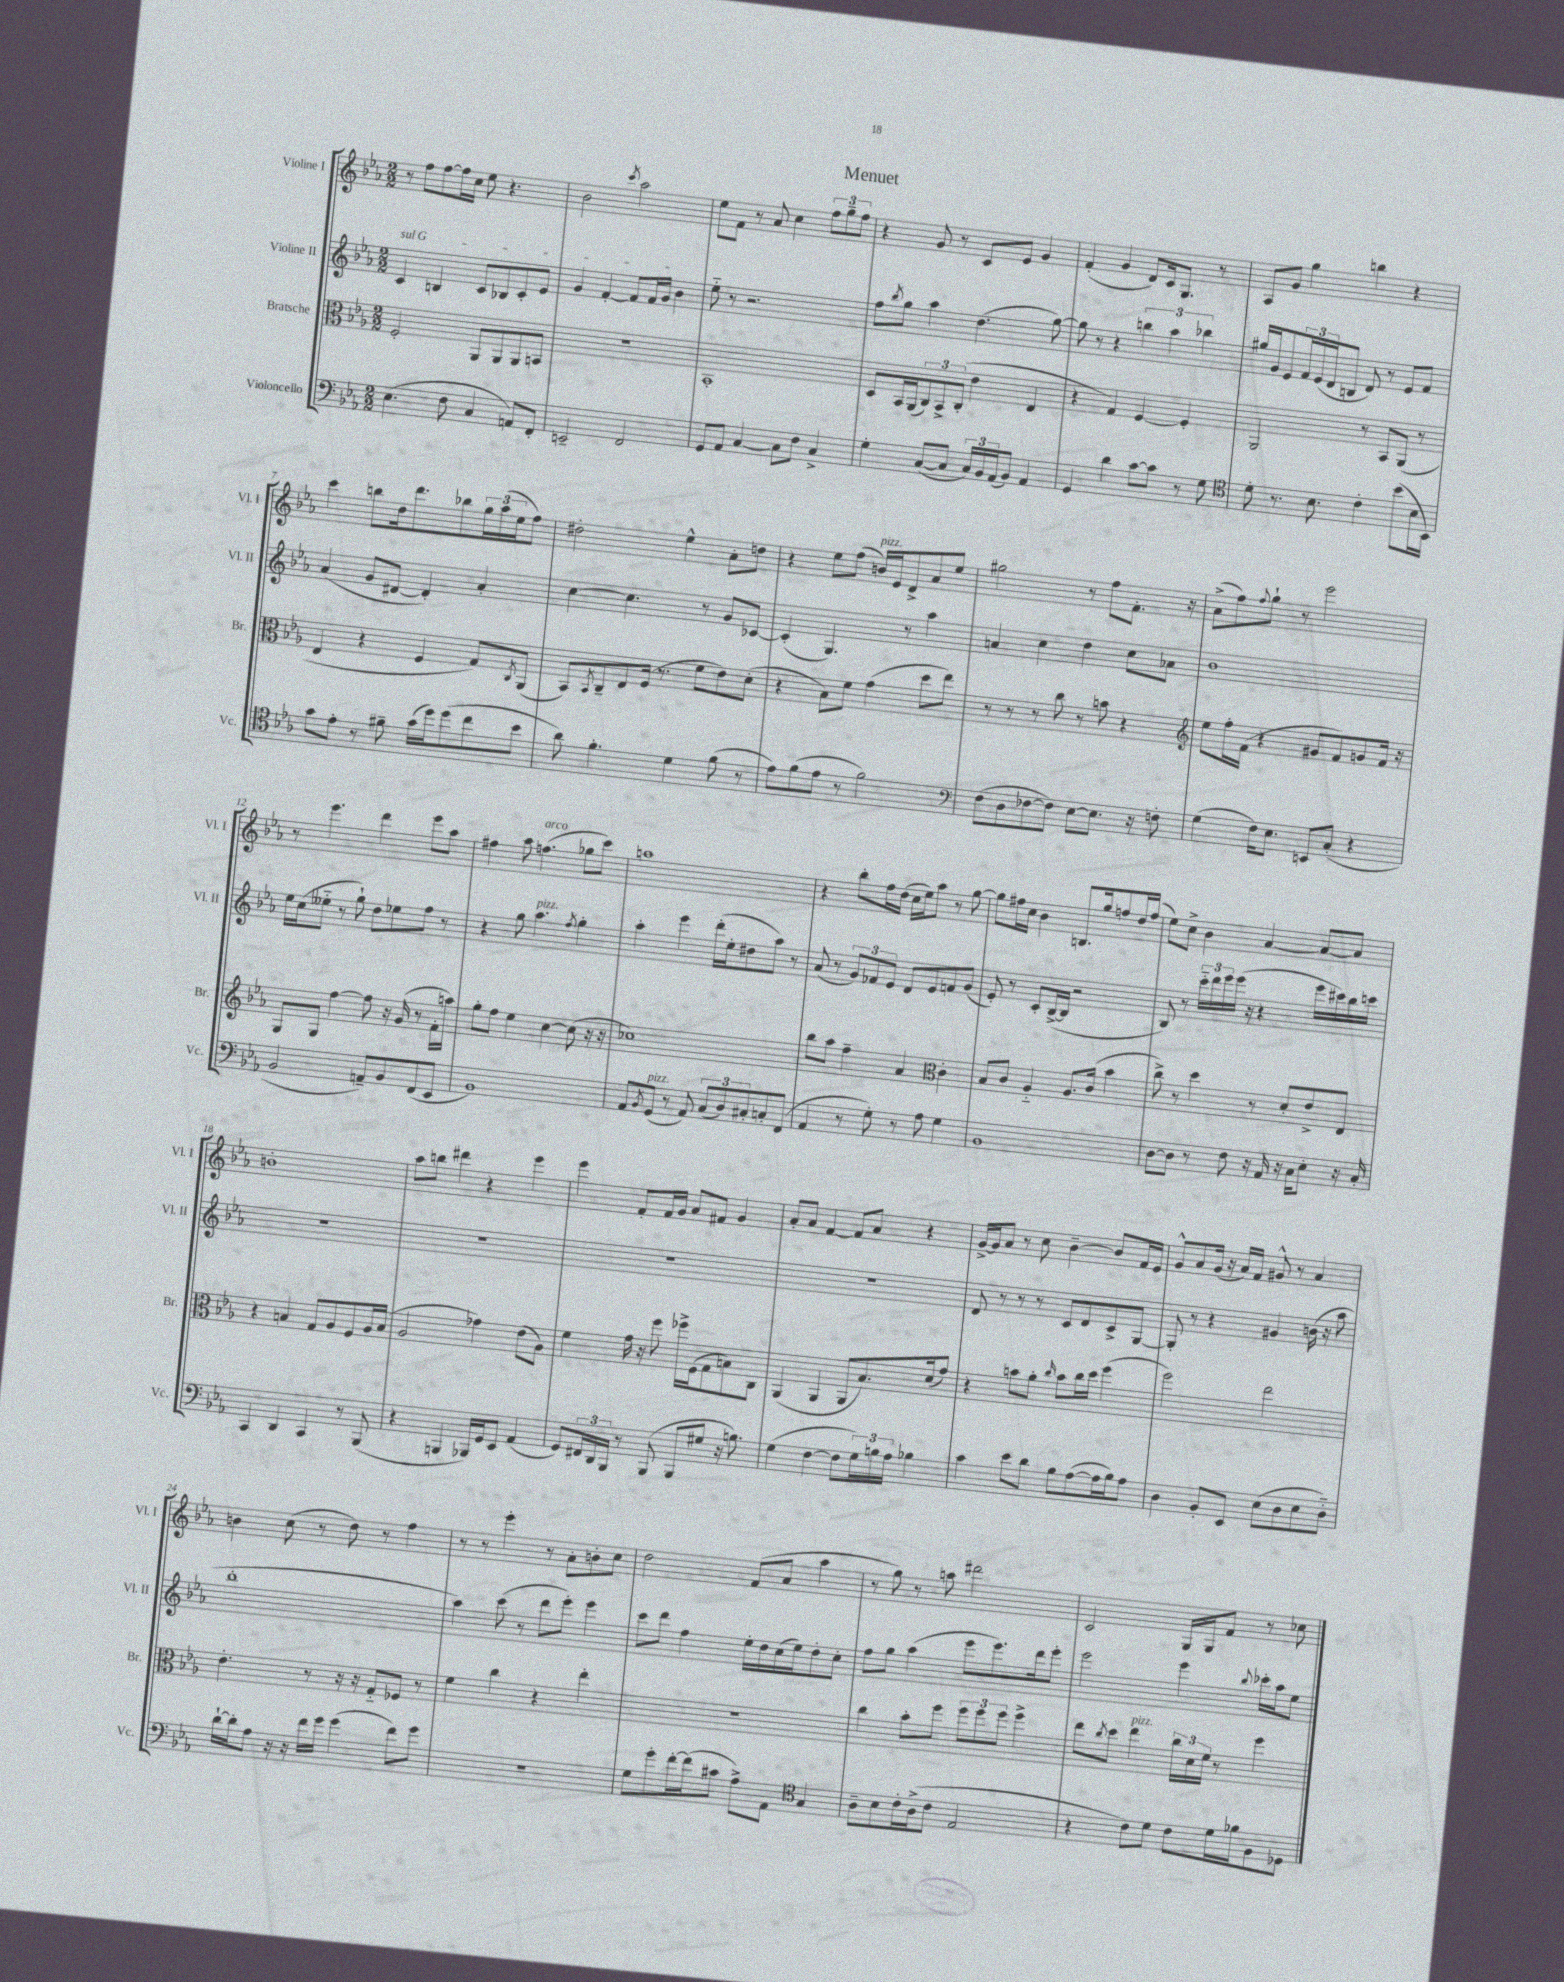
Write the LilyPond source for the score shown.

\header { title = "Menuet" }
<<
\new StaffGroup <<
\new Staff = "s0" \with { instrumentName = "Violine I" shortInstrumentName = "Vl. I" } {
    \clef treble \key ees \major \numericTimeSignature \time 2/2
    r8 f''8 f''8~ f''16 c''16 ees''8 r4. |
    bes'2 \acciaccatura { c'''8 } aes''2 |
    ees''8 f'8 r8 aes'8 c''4 \tuplet 3/2 { f''8 g''8-- f''8 } |
    r4 g'8 r8 c'8 ees'8 g'4 |
    f'4-.( g'4 d'8) c'16 g8. r8 |
    aes8 g'8 g''4 b''4 r4 |
    c'''4 b''8 d''16 d'''8. bes''8 \tuplet 3/2 { g''16 aes''16( ees''16 } f''8) |
    dis''2-. ees''4-^ aes'8-. d''8 |
    r4 ees''8 f''8( b'16^\markup { \italic "pizz." }) ees'16 d'8-> aes'8 ees''8 |
    gis''2 r8 f''8 f'8.-. r16 |
    aes'8->( f''8) \appoggiatura { f''8 } g''8-! r8 ees'''2 |
    r8 ees'''4. d'''4 ees'''8 aes''8 |
    fis''4 aes''8 f''4.^\markup { \italic "arco" }( ges''8 c'''8) |
    a''1 |
    r4 bes''8-. f''16 d''16( c''16 ees''16) aes''8 r8 g''8~ |
    g''8 fis''16 c''16 bes'4 b8. g''16 f''8 d''16 f''16( |
    ees''8) c''8-> bes'4 aes'4~ aes'8~ aes'8 |
    b'1-. |
    aes''8 b''8 dis'''4 r4 ees'''4 |
    ees'''4 f'8-. f'16 g'16 aes'8 fis'8 g'4 |
    aes'8-. aes'8 f'4~ f'8 aes'8 r4 |
    g'16~-> g'16 aes'8 r8 c''8 bes'4~-- bes'8 f'16 ees'16 |
    g'8-^ aes'8 g'16( r16 aes'16) f'16 gis'8-^ r8 aes'4 |
    b'4 c''8( r8 d''8) r8 f''4 |
    r8 r8 ees'''4-. r8 aes'8-. b'8-. c''8 |
    d''2 f'8( aes'8 aes''4 |
    r8 g''8) r8 a''8 dis'''2 |
    c'2 g16 g16 f'8 r8 ces''8 \bar "|." |
}
\new Staff = "s1" \with { instrumentName = "Violine II" shortInstrumentName = "Vl. II" } {
    \clef treble \key ees \major \numericTimeSignature \time 2/2
    \once \override TextSpanner.bound-details.left.text = \markup { \italic "sul G" } c'4\startTextSpan b4 c'8 bes8 c'8-. ees'8 |
    g'4 f'4~-. f'8 f'16 g'16 bes'4\stopTextSpan |
    ees''8-_ r8 r2. |
    f''8 \acciaccatura { bes''8 } g''8 aes''4 d''4.( g''8~) |
    g''8 r8 r4 \tuplet 3/2 { b''4 aes''4 bes''4 } |
    gis''16 g'16 ees'8 \tuplet 3/2 { f'16 ees'16( d'16 } b8 d'8) r8 ees'8 f'8 |
    aes'4( g'8 dis'8~ dis'4-.) aes'4-. |
    c''4~ c''4. r8 g'8 ces'8~ |
    ces'4-.( g4.) r8 aes''4 |
    a'4 c''4 d''4 c''8 aes'8 |
    bes'1 |
    ees''16 c''16( eeses''8-_ r8 g''8-!) d''8 ees''8 f''8 r8 |
    r4 g''8 aes''4.^\markup { \italic "pizz." } \acciaccatura { f''8 } g''4-. |
    aes''4-. ees'''4 d'''16-.( ees''16-. dis''8 aes''8) r8 |
    aes'8( r8 \tuplet 3/2 { g'8) fes'8 ees'8 } d'8 ees'8 f'8 g'8( |
    ees'8-.) r8 c'8-. bes16~->( bes16 r2 |
    bes8) r8 \tuplet 3/2 { c'''16-_ d'''16 ees'''16 } ees'''16( r16 r4 ees'''16 cis'''16) bes''16 c'''16 |
    R1 |
    R1 |
    R1 |
    R1 |
    d'8 r8 r8 r8 c'8 d'8 c'8-> g8~ |
    g8-. r8 r4 gis'4 b'16( r16 aes''8 |
    bes''1-. |
    aes''4) c'''8( r8 d'''8 ees'''8-.) ees'''4 |
    c'''8 d'''8 f''4 ees''16-. d''16 c''16( ees''16) d''8-. c''8-. |
    f''8 g''8 aes''4( ees'''8 ees'''8.) d'''16 ees'''8-. |
    ees'''2 ees'''4 \appoggiatura { bes''8 } ces'''16-. aes''16 ees''8 \bar "|." |
}
\new Staff = "s2" \with { instrumentName = "Bratsche" shortInstrumentName = "Br." } {
    \clef alto \key ees \major \numericTimeSignature \time 2/2
    f2-. aes,8 aes,8 aes,8 b,8 |
    R1 |
    bes,1-. |
    d8 bes,16 aes,16( \tuplet 3/2 { c8) bes,8-> c8-.( } ees'4 ees4 |
    r4 g4) f4~ f4-. |
    aes,2 r8 bes,8 aes,8( r8 |
    ees4 r4 f4 g8) \acciaccatura { c8 } aes,8( |
    bes,8) \acciaccatura { bes,8 } c8-- ees8 f16( r8. f'8 ees'8) d'8-.( |
    r4 bes8) f'8 g'4( d''8 ees''8) |
    r8 r8 r8 c''8 r8 b'8 r4 |
    \clef treble ees''8 f''16-. f'16( r4 gis'8 f'8) g'8 f'16 r16 |
    g8 g8 f''4~ f''8 r16 g'16( r8 f'16-. a''16) |
    g''8-. f''8 ees''4 c''4~ c''8( r16 r16 |
    ces''1) |
    bes''8 aes''8 f''4-- aes'4 \clef alto c'4-. |
    bes8 c'8 aes4-_ aes8. c'16( bes'4 |
    c''8->) r8 d''4 r8 d'8-. ees'8-> ees8 |
    r4 b4 g8 aes8 f8 aes16 b16( |
    aes2 ges'4) ees'8( aes8) |
    f'4 g'16 r16 f''8 fes''16-> f16( g8 b8) c8 |
    aes,4( aes,4 aes,8 bes8.) d'16( g'8) |
    r4 b'8 aes'8-. \grace { c''16 } b'8 c''16 d''16 f''4( |
    f''2) ees''2 |
    ees'4.-. r8 r16 r16 g8-_ fes8 r8 |
    f'4 c''4 r4 ees''4-. |
    r1 |
    c''4 bes'8-. f''8 \tuplet 3/2 { f''8 f''8 f''8 } f''4-> |
    ees''8 \acciaccatura { c''8 } d''8 ees''4^\markup { \italic "pizz." } \tuplet 3/2 { c''16 d'16 f'16 } r8 f''4 \bar "|." |
}
\new Staff = "s3" \with { instrumentName = "Violoncello" shortInstrumentName = "Vc." } {
    \clef bass \key ees \major \numericTimeSignature \time 2/2
    ees4.( f8 c4 a,8) f,8-. |
    e,2-- f,2 |
    g,8 aes,8 c4~ c8 f8 c4-> |
    g4-. c8~( c8 \tuplet 3/2 { c16) bes,16 aes,16( } bes,8) aes,4 |
    g,4 d'4 c'8~ c'8 r8 g8 |
    \clef tenor d'8-. r8. bes8. c'4-. bes'8( bes16 bes,16) |
    g'8 ees'8-. r8 fis'8-- g'16( d''16) d''8( c''8 bes'8 |
    aes'8) f'4.-. d'4 f'8( r8 |
    ees'8) f'8( ees'8 r8 f'2) |
    \clef bass f8( d8 fes8~ fes8) ees8~ ees8. r16 f8-. |
    g4( f16) ees8. e,8 c8-.( r4 |
    bes,2 a,8--) bes,8 f,8( ees,8 |
    bes,1) |
    aes,8 \acciaccatura { bes,8 } g,8^\markup { \italic "pizz." }( r8 aes,8) \tuplet 3/2 { c8( d8) cis8-. } c8-. f,8( |
    aes,4 r8 g8-.) r8 aes8 g4 |
    bes,1 |
    d8~ d8 r8 f8 r16 aes,16 r16 c16 ees8-. r16 c16-. |
    c,4 d,4 c,4 r8 bes,,8( |
    r4 b,,4 bes,,16) g,16 ees,8 aes,4( |
    g,8) \tuplet 3/2 { fis,16 d,16 bes,,16 } r8 bes,,8( bes,,8 gis8 r16 b8.) |
    g4( f4~ f8 \tuplet 3/2 { g16) b16 aes16 } bes4 |
    c'4 ees'8 d'8 bes8 aes8~( aes16 bes16) aes8 |
    d4 bes,8-. ees,8 ees8( d8 ees8 d8-_) |
    d'16~-! d'16-. aes8 r16 r16 f'16 g'16 g'4( f'8) g'8 |
    R1 |
    g8 g'8-. f'16~-. f'16( cis'8 aes8->) aes,8 \clef tenor g4 |
    aes8-- bes8 c'16-. aes16->( c'8 ees2 |
    r4 c'8) d'8 c'8 d'16 fes'16 f8 des8 \bar "|." |
}
>>
>>
